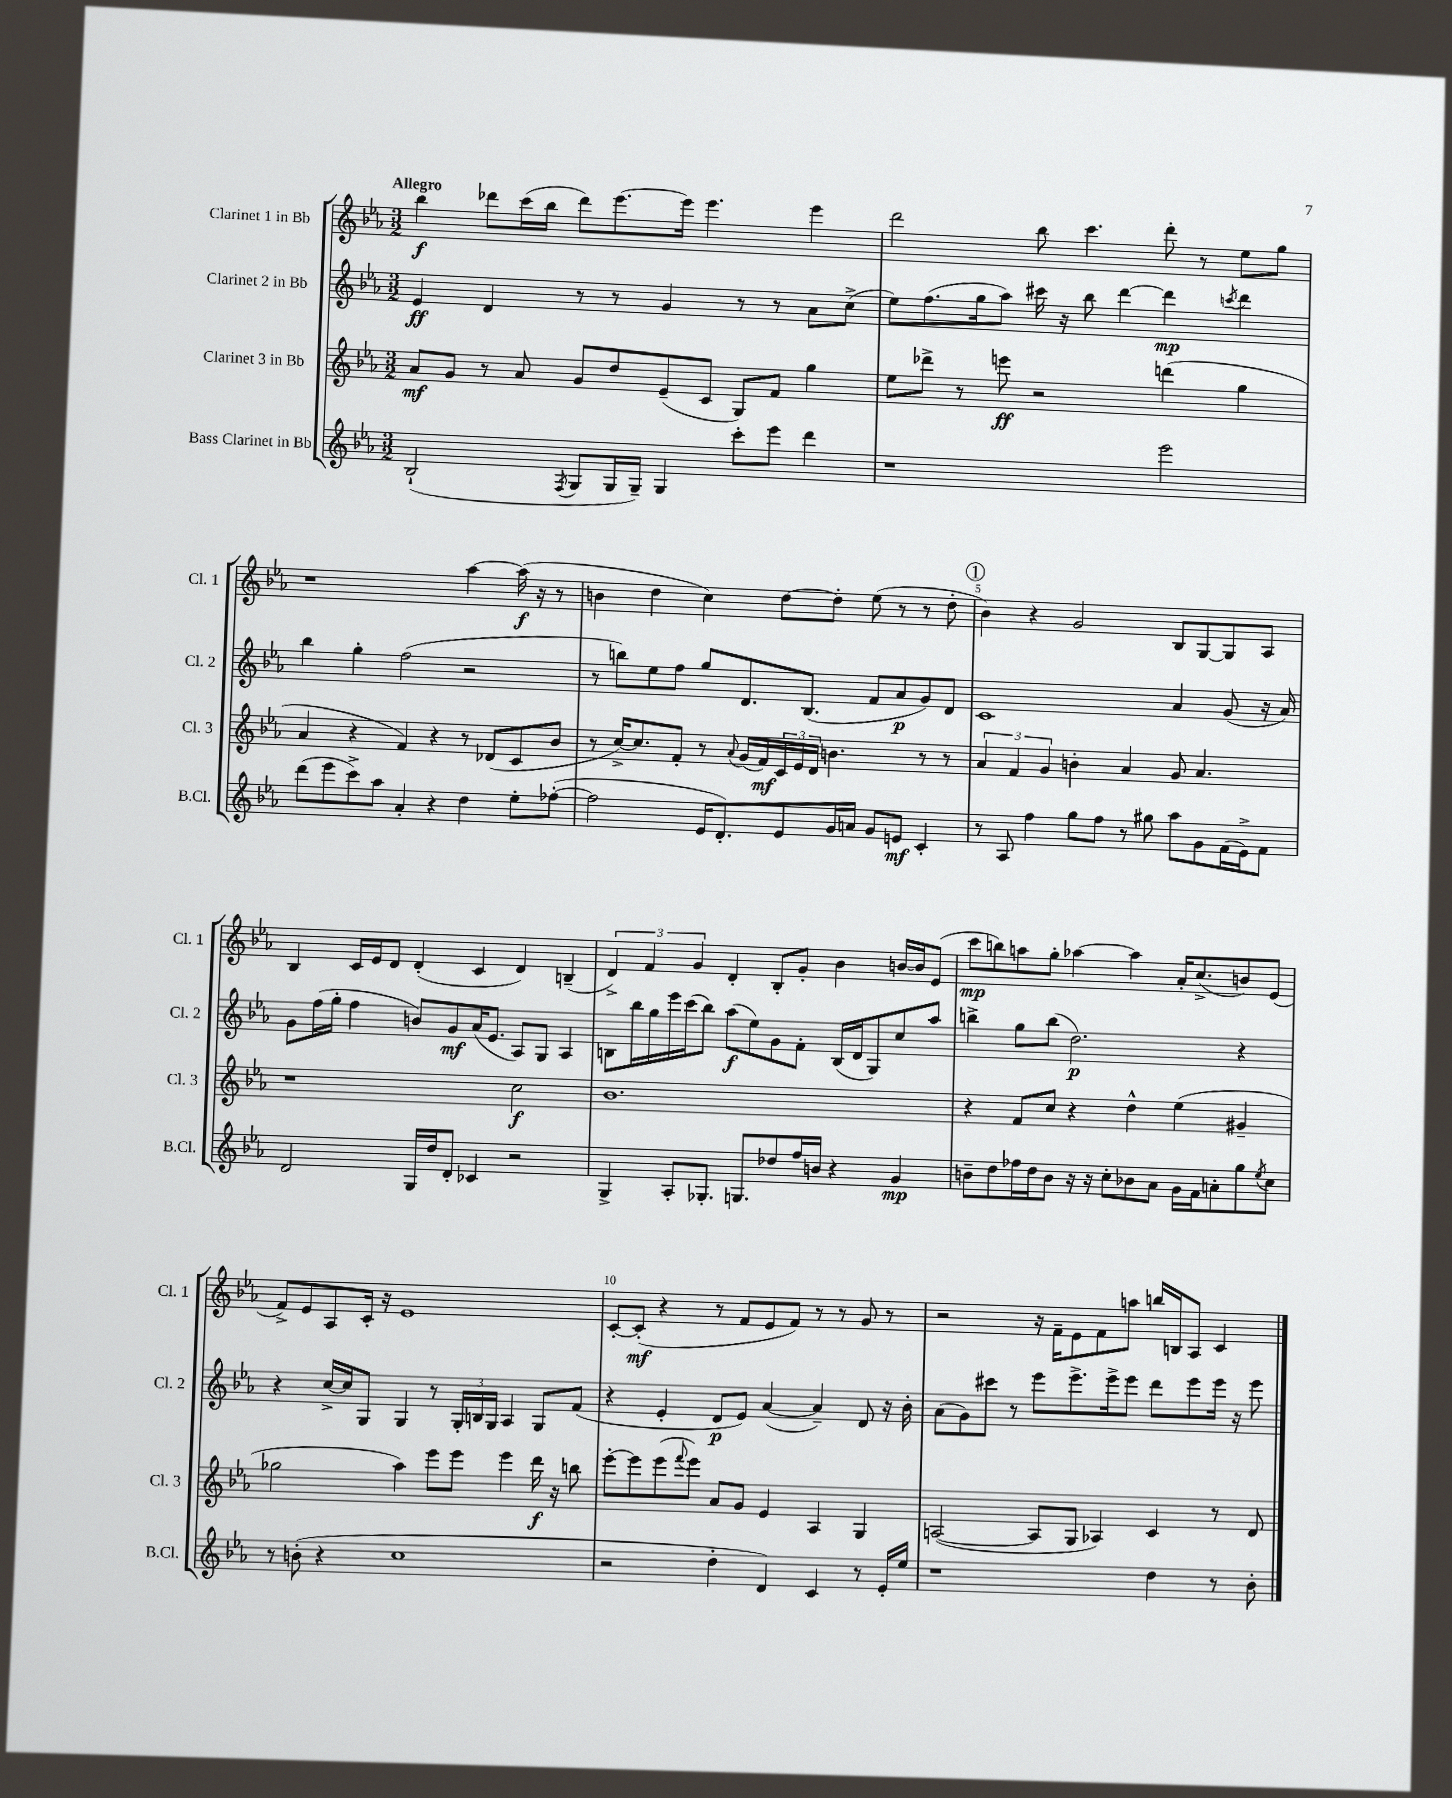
<<
\new StaffGroup <<
\new Staff = "s0" \with { instrumentName = "Clarinet 1 in Bb" shortInstrumentName = "Cl. 1" } {
    \clef treble \key ees \major \numericTimeSignature \time 3/2 \tempo "Allegro"
    bes''4\f des'''8 c'''16( bes''16 des'''8) ees'''8.~ ees'''16 ees'''4. ees'''4 |
    d'''2 bes''8 c'''4. d'''8-. r8 ees''8 g''8 |
    r1 aes''4~ aes''16\f( r16 r8 |
    b'4 d''4 c''4) d''8~ d''8-. ees''8( r8 r8 d''8-. |
    \mark \markup { \circle "1" } bes'4) r4 g'2 bes8 g8~ g8 aes8 |
    bes4 c'16 ees'16 d'8 d'4-.( c'4 d'4) b4--( |
    \tuplet 3/2 { d'4->) f'4 g'4 } d'4-. bes8-. g'8-. bes'4 b'16~ b'16 ees'8( |
    c'''8\mp b''8) a''8 g''8-. aes''4~ aes''4 aes'16-. c''8.->( b'8) ees'8( |
    f'8->) ees'8 aes8 c'16-. r16 ees'1 |
    c'8~-. c'8-.\mf( r4 r8 f'8 ees'8 f'8) r8 r8 g'8 r8 |
    r2 r16 f'16-- ees'8 f'8 a''8 b''16 b16 aes8 c'4 \bar "|." |
}
\new Staff = "s1" \with { instrumentName = "Clarinet 2 in Bb" shortInstrumentName = "Cl. 2" } {
    \clef treble \key ees \major \numericTimeSignature \time 3/2
    ees'4\ff d'4 r8 r8 g'4 r8 r8 aes'8 c''8->( |
    ees''8) f''8.( g''16 aes''8) cis'''16 r16 bes''8 d'''4~ d'''4\mp \acciaccatura { c'''8 } d'''4 |
    bes''4 g''4-. f''2( r2 |
    r8 b''8) ees''8 f''8 g''8 d'8. bes8.( f'8 aes'8\p g'8) d'8 |
    \mark \markup { \circle "1" } c'1 aes'4 g'8( r16 aes'16) |
    g'8 f''16( g''16-. f''4 b'8) g'8\mf aes'16( ees'8. aes8) g8 aes4 |
    b8 bes''16 g''16 ees'''16 c'''16( bes''8) aes''8\f( ees''8) g'8 f'8-. b16( d'16 g8) c''8 aes''8 |
    b''4-> g''8 b''8( d''2.\p) r4 |
    r4 c''16~-> c''16 g8 g4 r8 \tuplet 3/2 { g16-. b16 g16 } aes4 g8 f'8( |
    r4 ees'4-. d'8\p ees'8) aes'4~( aes'4--) d'8 r16 bes'16-. |
    aes'8( g'8) cis'''8 r8 ees'''8 ees'''8.-> ees'''16-> ees'''8 d'''8 ees'''8 ees'''16 r16 ees'''8 \bar "|." |
}
\new Staff = "s2" \with { instrumentName = "Clarinet 3 in Bb" shortInstrumentName = "Cl. 3" } {
    \clef treble \key ees \major \numericTimeSignature \time 3/2
    aes'8\mf g'8 r8 aes'8 g'8 d''8 ees'8--( c'8 g8) f'8 g''4 |
    ees''8 des'''8-> r8 e'''8\ff r2 d'''4( g''4 |
    aes'4 r4 f'4) r4 r8 des'8( c'8 bes'8 |
    r8 c''16~->) c''8. f'8-. r8 \appoggiatura { aes'8 } g'16( f'16\mf) \tuplet 3/2 { c'16 ees'16 d'16 } b'4. r8 r8 |
    \mark \markup { \circle "1" } \tuplet 3/2 { aes'4 f'4 g'4 } b'4-. aes'4 g'8 aes'4. |
    r1 c''2\f |
    bes'1. |
    r4 f'8 c''8 r4 d''4-^ ees''4( gis'4-- |
    ges''2 aes''4) ees'''8 ees'''8 ees'''4 d'''16\f r16 b''8 |
    ees'''8~-. ees'''8 ees'''8( \appoggiatura { f'''8 } ees'''8) aes'8 g'8 ees'4 aes4 g4 |
    a2~( a8 g8 aes4) c'4 r8 d'8 \bar "|." |
}
\new Staff = "s3" \with { instrumentName = "Bass Clarinet in Bb" shortInstrumentName = "B.Cl." } {
    \clef treble \key ees \major \numericTimeSignature \time 3/2
    bes2-!( \acciaccatura { f8 } g8 g16 g16--) g4 c'''8-. ees'''8 d'''4 |
    r1 ees'''2 |
    d'''8( ees'''8 c'''8->) aes''8 aes'4-. r4 d''4 ees''8-. fes''8~-.( |
    fes''2 ees'16 d'8.-.) ees'8 g'16 a'16 g'8 e'8\mf c'4-. |
    \mark \markup { \circle "1" } r8 aes8 f''4 g''8 f''8 r8 gis''8 aes''8 g'8 f'16( ees'16->) f'8 |
    d'2 g16 d''16 d'8-. ces'4 r2 |
    g4-> aes8-. ges8.-. g8. des''8 f''16 b'16 r4 g'4\mp |
    b'8-- d''8 fes''16 d''16 b'8 r16 r16 c''8-. bes'8 aes'8 g'16 f'16 a'8-. g''8 \acciaccatura { ees''8 } c''8 |
    r8 b'8-.( r4 c''1 |
    r2 d''4-. d'4) c'4 r8 ees'16-. ees''16 |
    r1 d''4 r8 bes'8-. \bar "|." |
}
>>
>>
\layout { \context { \Score \override BarNumber.break-visibility = ##(#f #t #t) barNumberVisibility = #(every-nth-bar-number-visible 5) } }
